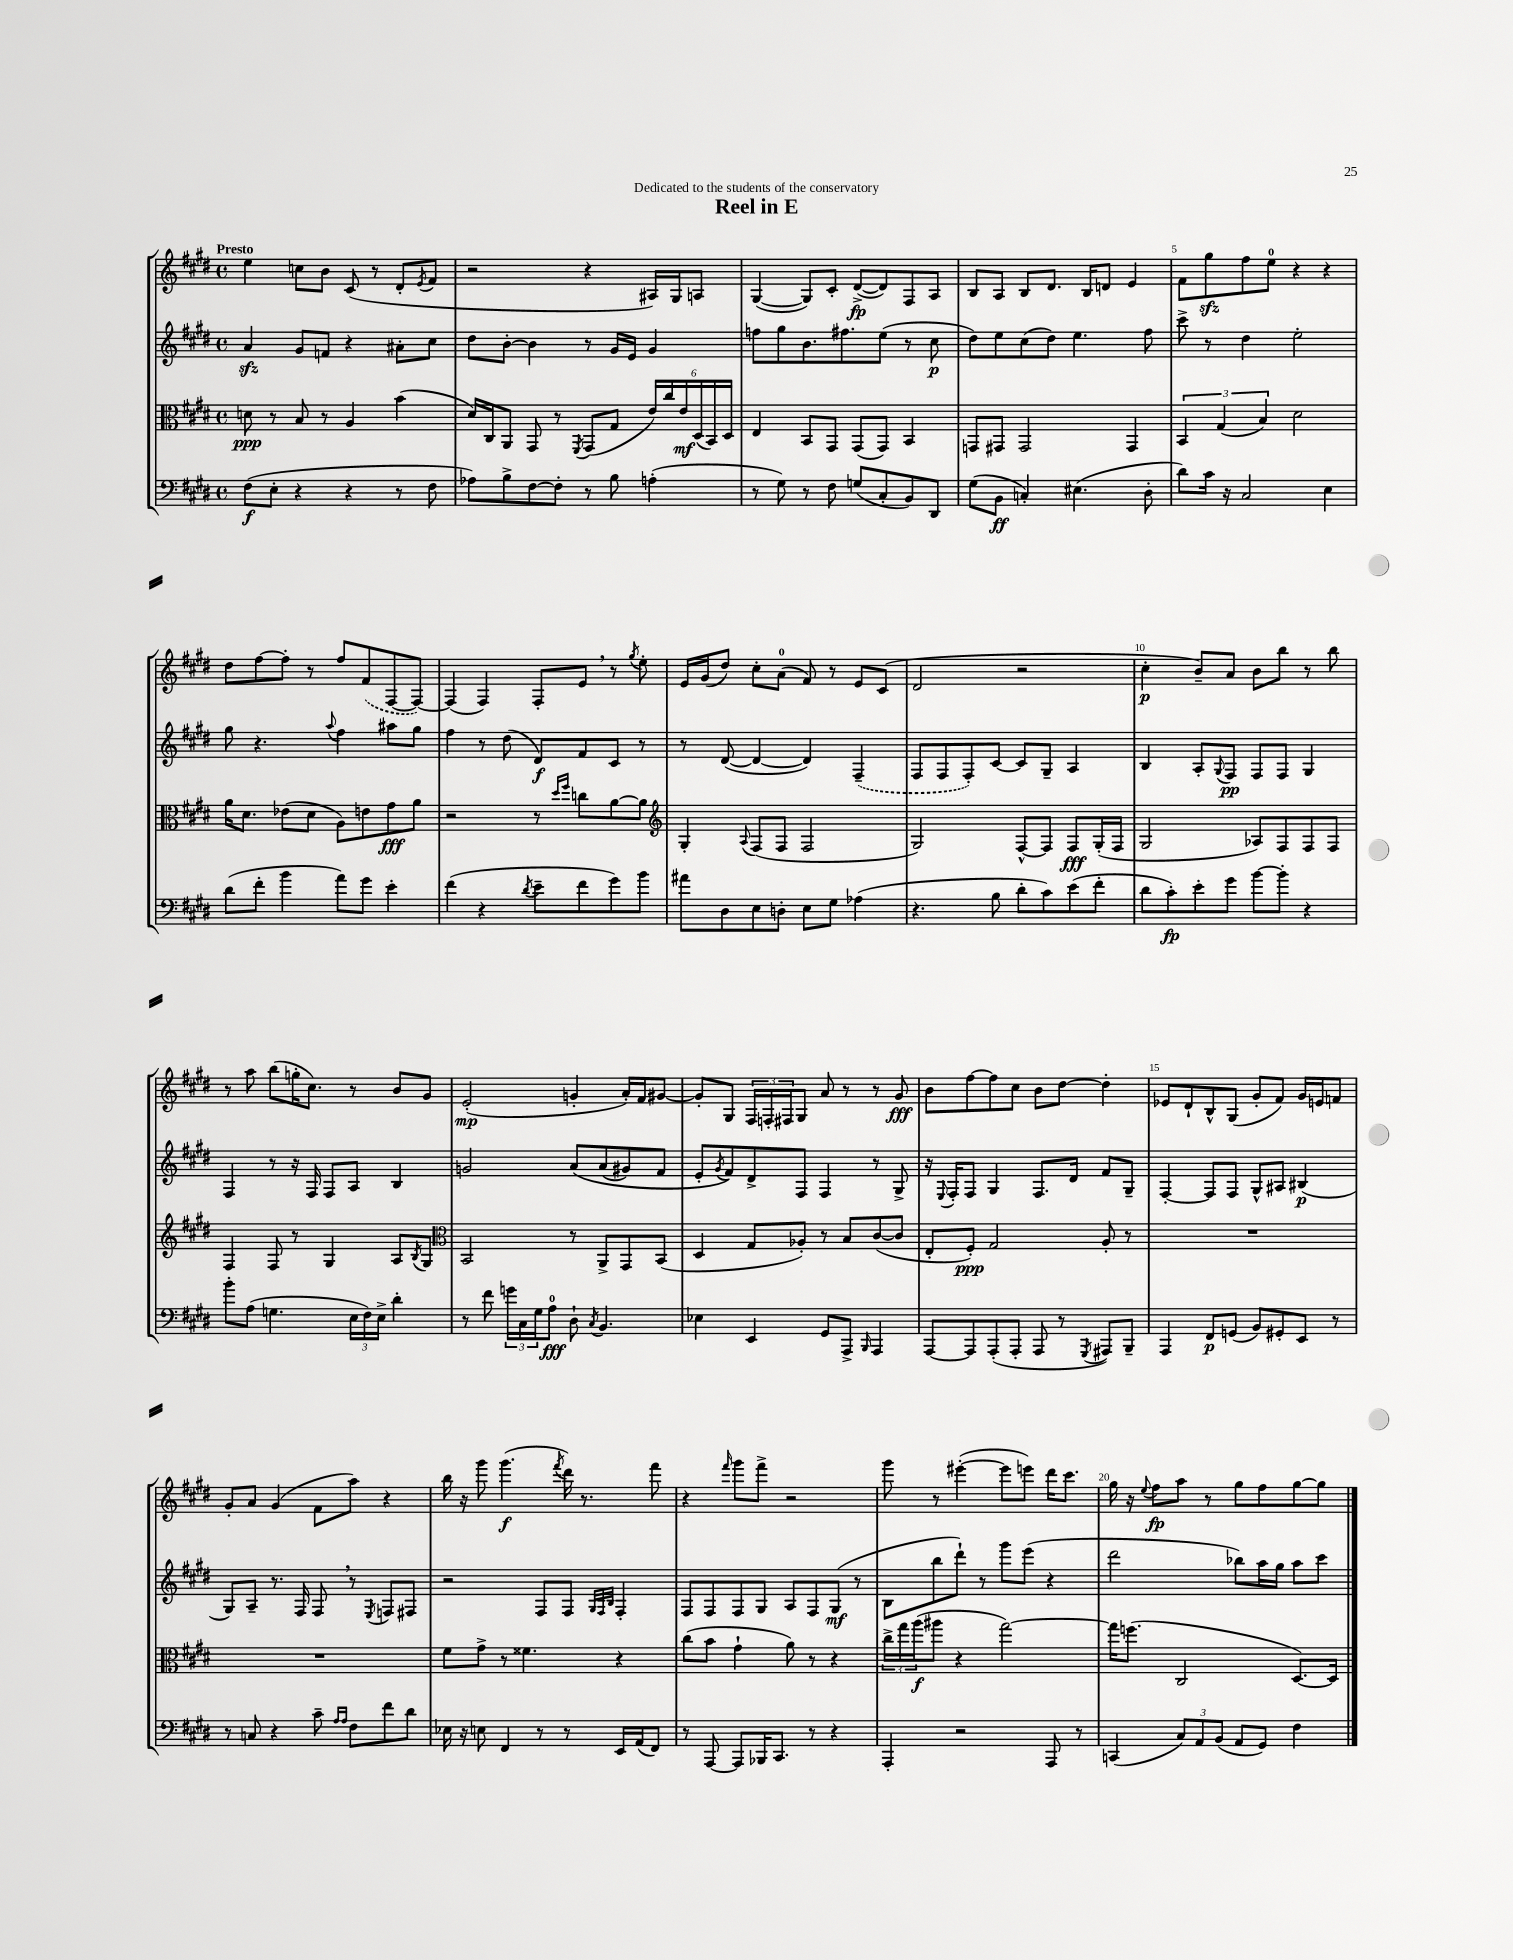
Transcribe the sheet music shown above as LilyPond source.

\header { title = "Reel in E" dedication = "Dedicated to the students of the conservatory" }
<<
\new StaffGroup <<
\new Staff = "s0" {
    \clef treble \key e \major \defaultTimeSignature \time 4/4 \tempo "Presto"
    e''4 c''8 b'8 cis'8( r8 dis'8-. \acciaccatura { e'8 } fis'8 |
    r2 r4 ais16) gis16 a8 |
    gis4~( gis8) cis'8-. dis'8~->\fp( dis'8) fis8 a8 |
    b8 a8 b8 dis'8. b16 d'8 e'4 |
    fis'8 gis''8\sfz fis''8 e''8-0 r4 r4 |
    dis''8 fis''8~ fis''8-. r8 fis''8 \once \slurDashed fis'8( fis8~ fis8~) |
    fis4( fis4) fis8-. e'8 \breathe r8 \acciaccatura { gis''8 } e''8-. |
    e'16 gis'16( dis''8) cis''8-. a'8-0( fis'8) r8 e'8 cis'8( |
    dis'2 r2 |
    cis''4-.\p b'8--) a'8 b'8 b''8 r8 b''8 |
    r8 a''8 b''8( g''16-. cis''8.) r8 b'8 gis'8 |
    e'2-.\mp( g'4-. a'16-.) fis'16 gis'8~ |
    gis'8-. gis8 \tuplet 3/2 { fis16 f16-. fis16 } gis8 a'8 r8 r8 gis'8\fff |
    b'8 fis''8~ fis''8 cis''8 b'8 dis''8~ dis''4-. |
    ees'8 dis'8-! b8-^ gis8( gis'8-. fis'8) gis'16 e'16 f'8 |
    gis'8-. a'8 gis'4( fis'8 a''8) r4 |
    b''16 r16 gis'''8 gis'''4.\f( \acciaccatura { fis'''8 } dis'''16) r8. fis'''8 |
    r4 \grace { fis'''16 } gis'''8 fis'''8-> r2 |
    gis'''8 r8 eis'''4~-.( eis'''8 e'''8) dis'''16 cis'''8. |
    gis''16 r16 \appoggiatura { e''8 } fis''8\fp a''8 r8 gis''8 fis''8 gis''8~ gis''8 \bar "|." |
}
\new Staff = "s1" {
    \clef treble \key e \major \defaultTimeSignature \time 4/4
    a'4\sfz gis'8 f'8 r4 ais'8-. cis''8 |
    dis''8 b'8~-. b'4 r8 gis'16 e'16 gis'4 |
    f''8 gis''8 b'8. fis''8. e''8( r8 cis''8\p |
    dis''8) e''8 cis''8( dis''8) e''4. fis''8 |
    cis'''8-> r8 dis''4 e''2-. |
    gis''8 r4. \appoggiatura { a''8 } fis''4 ais''8 gis''8 |
    fis''4 r8 dis''8( dis'8\f) fis'8 cis'8 r8 |
    r8 dis'8~( dis'4~ dis'4) \once \slurDashed fis4--( |
    fis8 fis8 fis8-.) cis'8~ cis'8 gis8-- a4 |
    b4 a8-. \appoggiatura { gis8 } fis8\pp fis8 fis8 gis4 |
    fis4 r8 r16 fis16 fis8 a8 b4 |
    g'2 a'8\( a'8( gis'8) fis'8 |
    e'8-. \acciaccatura { gis'8 } fis'8\) dis'8-> fis8 fis4 r8 gis8-> |
    r16 \appoggiatura { e8 } fis16-. fis8 gis4 fis8. dis'16 fis'8 gis8-- |
    fis4~-. fis8 fis8 gis8-^ ais8 bis4\p( |
    gis8) a8-- r8. fis16 fis8 \breathe r8 \acciaccatura { e8 } f8 fis8 |
    r2 fis8 fis8 \grace { gis32 fis32 b32 } fis4-. |
    fis8 fis8 fis8 gis8 a8 fis8 gis8\mf( r8 |
    b8 b''8 dis'''8-!) r8 gis'''8 e'''8( r4 |
    dis'''2 bes''8) a''16 gis''16 a''8 cis'''8 \bar "|." |
}
\new Staff = "s2" {
    \clef alto \key e \major \defaultTimeSignature \time 4/4
    d'8\ppp r8 b8 r8 a4 b'4( |
    dis'16) cis16 a,8 gis,8 r8 \acciaccatura { fis,8 } gis,8( gis8 \tuplet 6/4 { e'16) cis''16 e'16\mf dis16( b,16) dis16 } |
    e4 b,8 gis,8 gis,8( gis,8) b,4 |
    g,8 gis,8 gis,2 gis,4 |
    \tuplet 3/2 { b,4 gis4( b4) } dis'2 |
    a'16 dis'8. ees'8( dis'8 a8) e'8 gis'8\fff a'8 |
    r2 r8 \grace { dis''16 fis''16 } c''8 a'8~ a'8 |
    \clef treble gis4-. \appoggiatura { a8 } fis8( fis8 fis2 |
    gis2) fis8~-^ fis8 fis8\fff gis16-.( fis16 |
    gis2 aes8) fis8 fis8 fis8 |
    fis4 fis8 r8 gis4 a8 \acciaccatura { b8 } gis8 |
    \clef alto b,2 r8 a,8-> gis,8 b,8( |
    dis4 gis8 aes8-.) r8 b8 cis'8~( cis'8 |
    e8-. fis8-.\ppp) gis2 a8-. r8 |
    R1 |
    R1 |
    fis'8 gis'8-> r8 fisis'4. r4 |
    cis''8( b'8 gis'4-! a'8) r8 r4 |
    \tuplet 3/2 { cis''16-> gis''16 a''16\f( } ais''8 r4 gis''2~) |
    gis''16 f''8.( cis2 dis8.~) dis16 \bar "|." |
}
\new Staff = "s3" {
    \clef bass \key e \major \defaultTimeSignature \time 4/4
    fis8\f( e8-. r4 r4 r8 fis8 |
    aes8) b8-> fis8~ fis8-. r8 b8 a4-.( |
    r8 gis8) r8 fis8 g8( cis8-. b,8) dis,8 |
    gis8( b,8\ff c4-.) eis4.( dis8-. |
    dis'8) cis'16 r16 cis2 e4 |
    dis'8( fis'8-. b'4 a'8) gis'8 e'4-. |
    fis'4( r4 \acciaccatura { dis'8 } e'8-- fis'8 gis'8) b'8 |
    ais'8 dis8 e8 d8-. e8 gis8 aes4( |
    r4. b8 dis'8-. cis'8) e'8( fis'8-. |
    dis'8 cis'8-.\fp) e'8-. gis'8 b'8~ b'8-. r4 |
    b'8-. a8( g4. \tuplet 3/2 { e16 fis16) e16-> } dis'4-. |
    r8 fis'8 \tuplet 3/2 { g'16 cis16 gis16 } a8-0\fff dis8-! \acciaccatura { cis8 } b,4. |
    ees4 e,4 gis,8 a,,8-> \grace { b,,16 } a,,4 |
    a,,8~ a,,8 a,,8-.( a,,8-. a,,8 r8 \acciaccatura { gis,,8 } ais,,8) b,,8-- |
    a,,4 fis,8\p g,8( b,8) gis,8-. e,8 r8 |
    r8 c8 r4 cis'8-- \grace { a16 a16 } fis8 fis'8 dis'8 |
    ees16 r16 e8 fis,4 r8 r8 e,16 a,16( fis,8) |
    r8 a,,8~ a,,8 bes,,16 cis,8. r8 r4 |
    a,,4-. r2 a,,8 r8 |
    c,4( \tuplet 3/2 { cis8) a,8 b,8( } a,8 gis,8) fis4 \bar "|." |
}
>>
>>
\layout { \context { \Score \override BarNumber.break-visibility = ##(#f #t #t) barNumberVisibility = #(every-nth-bar-number-visible 5) } }
